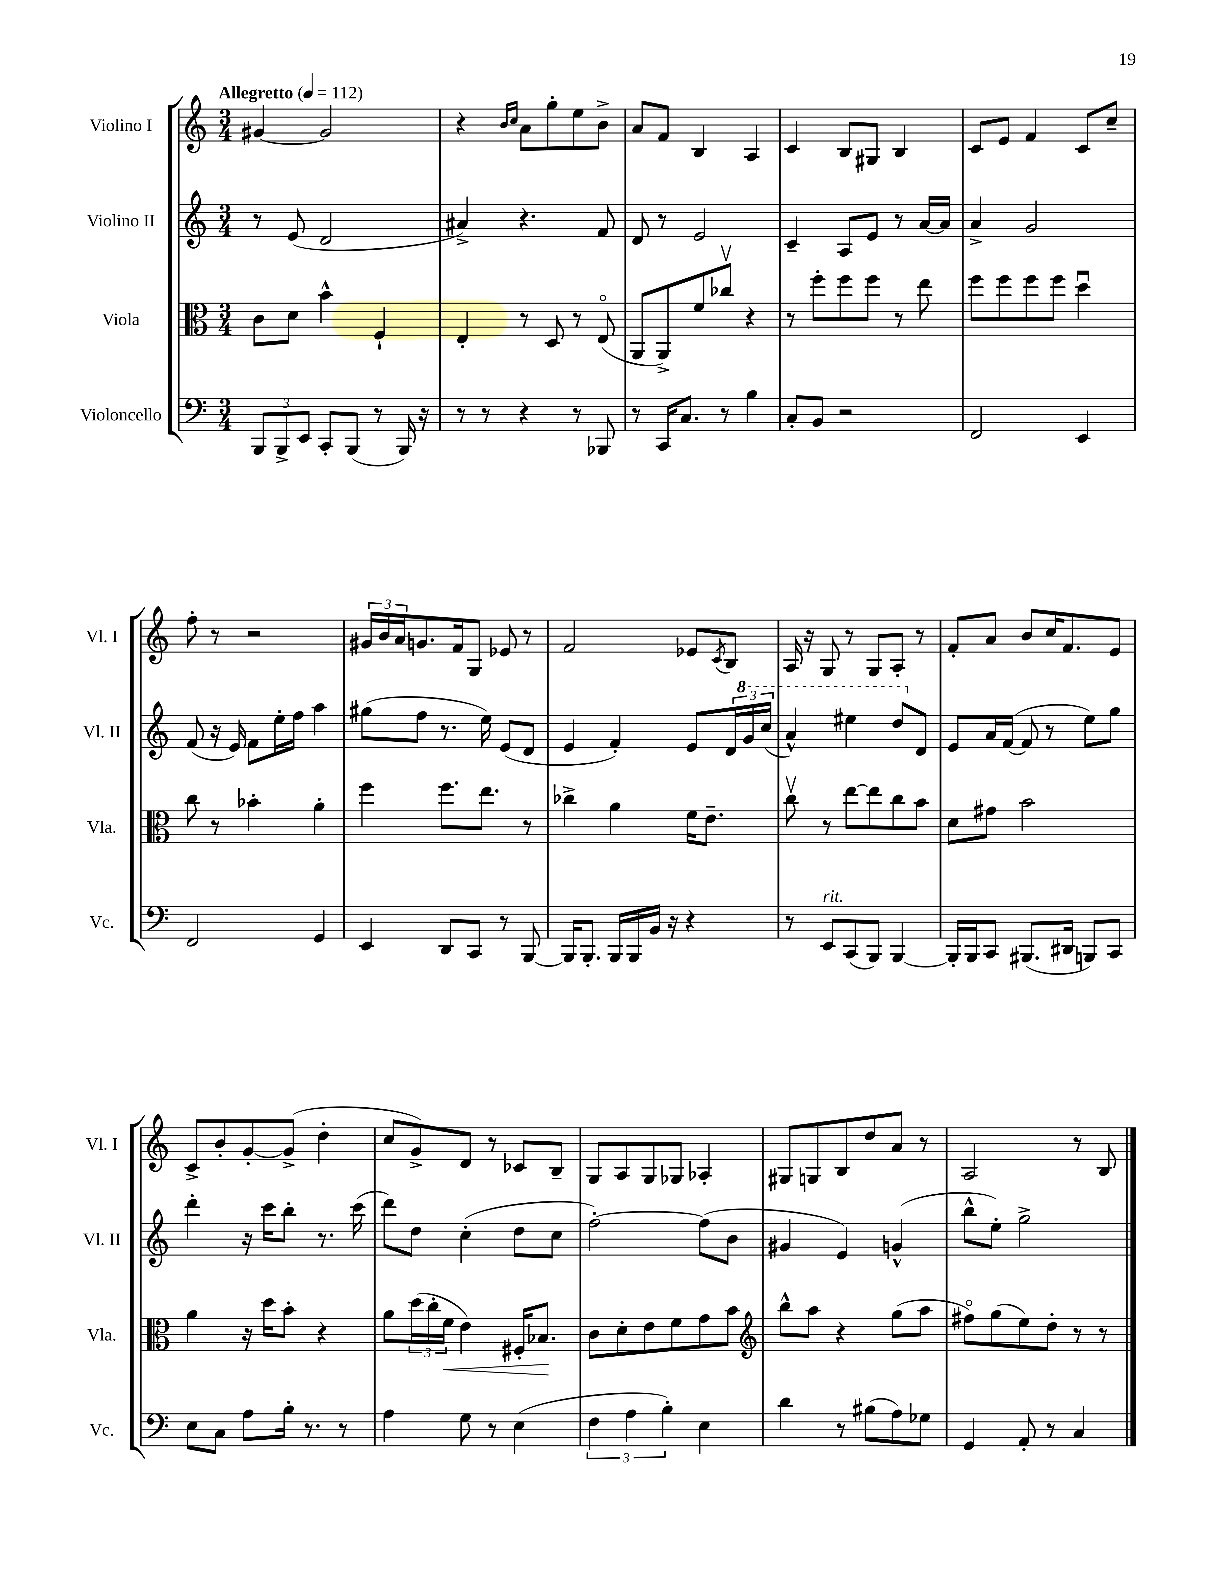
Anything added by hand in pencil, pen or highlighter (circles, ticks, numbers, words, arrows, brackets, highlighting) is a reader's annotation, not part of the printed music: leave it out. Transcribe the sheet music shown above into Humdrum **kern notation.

**kern	**kern	**dynam	**kern	**kern
*part4	*part3	*part3	*part2	*part1
*staff4	*staff3	*staff3	*staff2	*staff1
*I"Violoncello	*I"Viola	*	*I"Violino II	*I"Violino I
*I'Vc.	*I'Vla.	*	*I'Vl. II	*I'Vl. I
*clefF4	*clefC3	*	*clefG2	*clefG2
*k[]	*k[]	*	*k[]	*k[]
*M3/4	*M3/4	*	*M3/4	*M3/4
*MM112	*MM112	*	*MM112	*MM112
=1	=1	=1	=1	=1
!	!	!	!	!LO:TX:a:B:t=Allegretto
12BBB/L	8c\L	.	8r	[4g#X/
12BBB^/	.	.	.	.
.	8d\J	.	(8e/	.
12EE/J	.	.	.	.
8CC'/L	4b^^\	.	2d/	2g#/]
(8BBB/J	.	.	.	.
8r	4F`/	.	.	.
16BBB/)	.	.	.	.
16r	.	.	.	.
=2	=2	=2	=2	=2
8r	4E'/	.	4a#X^/)	4r
8r	.	.	.	.
.	.	.	.	16qqb/LL
.	.	.	.	16qqcc/JJ
4r	8r	.	4.r	8a\L
.	8D/	.	.	8gg'\
8r	8r	.	.	8ee\
8BBB-X/	(8E/	.	8f/	8b^\J
=3	=3	=3	=3	=3
8r	8AA/L	.	8d/	8a/L
16CC/KL	8AA^/)	.	8r	8f/J
8.C/J	.	.	.	.
.	8f/	.	2e/	4B/
8r	8cc-Xv/J	.	.	.
4B\	4r	.	.	4A/
=4	=4	=4	=4	=4
8C'/L	8r	.	4c~/	4c/
8BB/J	8ff'\L	.	.	.
2r	8ff\	.	8A/L	8B/L
.	8ff\J	.	8e/J	8G#X/J
.	8r	.	8r	4B/
.	8ee\	.	[16a/LL	.
.	.	.	16a/JJ]	.
=5	=5	=5	=5	=5
2FF/	8ff\L	.	4a^/	8c/L
.	8ff\	.	.	8e/J
.	8ff\	.	2g/	4f/
.	8ff\J	.	.	.
4EE/	4ddu\	.	.	8c/L
.	.	.	.	8cc~/J
!!LO:LB:g=z
=6	=6	=6	=6	=6
2FF/	8cc\	.	(8f/	8ff'\
.	8r	.	16r	8r
.	.	.	16e/)	.
.	4b-X'\	.	8f\L	2r
.	.	.	16ee'\L	.
.	.	.	16ff\JJ	.
4GG/	4a'\	.	4aa\	.
=7	=7	=7	=7	=7
4EE/	4ff\	.	(8gg#X\L	24g#X/LL
.	.	.	.	24b/
.	.	.	.	24a/J
.	.	.	8ff\J	8.gn/
8DD/L	8.ff\L	.	8.r	.
.	.	.	.	16f/k
8CC/J	.	.	.	8G/J
.	8.ee\J	.	16ee\)	.
8r	.	.	(8e/L	8e-X/
[8BBB/	8r	.	8d/J	8r
=8	=8	=8	=8	=8
16BBB/KL]	4cc-X^\	.	4e/	2f/
8.BBB'/J	.	.	.	.
16BBB/LL	4a\	.	4f'/)	.
16BBB/	.	.	.	.
16BB/JJ	.	.	.	.
16r	.	.	.	.
4r	16f\KL	.	8e/L	8e-X/L
.	8.e~\J	.	.	.
.	.	.	.	8qc/
.	.	.	24d/L	8B/J
*	*	*	*8va	*
.	.	.	24gg/	.
.	.	.	(24ccc/JJ	.
=9	=9	=9	=9	=9
8r	8ccv\	.	4aa^^/)	16A/
.	.	.	.	16r
!LO:TX:a:i:t=rit.	!	!	!	!
8EE/L	8r	.	.	8G/
(8CC/	[8ee\L	.	4eee#X\	8r
8BBB/J)	8ee\]	.	.	8G/L
[4BBB/	8cc\	.	8ddd/L	8A'/J
*	*	*	*X8va	*
.	8b\J	.	8d/J	8r
=10	=10	=10	=10	=10
16BBB'/LL]	8d\L	.	8e/L	8f'/L
16BBB/J	.	.	.	.
8CC/J	8g#X\J	.	16a/L	8a/J
.	.	.	([16f/JJ	.
(8.BBB#X/L	2b\	.	8f/]	8b/L
.	.	.	8r	16cc/K
16DD#X/Jk	.	.	.	8.f/
8BBBn/L)	.	.	8ee\L)	.
8CC/J	.	.	8gg\J	8e/J
!!LO:LB:g=z
=11	=11	=11	=11	=11
8E\L	4a\	.	4ddd'\	8c^/L
8C\J	.	.	.	8b'/
8A\L	16r	.	16r	[8g'/
.	16dd\KL	.	16ccc\KL	.
16B'\Jk	8b'\J	.	8bb'\J	(8g^/J]
8.r	.	.	.	.
.	4r	.	8.r	4dd'\
8r	.	.	.	.
.	.	.	(16ccc\	.
=12	=12	=12	=12	=12
4A\	8a\L	.	8ddd\L)	8cc/L
.	(24dd\L	.	8dd\J	8g^/)
.	24cc'\	.	.	.
!	!	!LO:HP:b	!	!
.	24f\JJ	<	.	.
8G\	4e\)	.	(4cc'\	8d/J
8r	.	.	.	8r
(4E\	16F#X'/KL	.	8dd\L	8c-X/L
.	8.B-X/J	.	.	.
.	.	.	8cc\J	8B~/J
.	.	[	.	.
=13	=13	=13	=13	=13
6F\	8c\L	.	[2ff'\)	8G/L
.	8d'\	.	.	8A/
6A\	.	.	.	.
.	8e\	.	.	8G/
6B'\)	.	.	.	.
.	8f\	.	.	8G-X/J
4E\	8g\	.	(8ff\L]	4A-X'/
.	8b\J	.	8b\J	.
=14	=14	=14	=14	=14
*	*clefG2	*	*	*
4d\	8bb^^\L	.	4g#X/	8G#X/L
.	8aa\J	.	.	8Gn/
8r	4r	.	4e/)	8B/
(8B#X\L	.	.	.	8dd/
8A\)	(8gg\L	.	(4gn^^/	8a/J
8G-X\J	8aa\J	.	.	8r
=15	=15	=15	=15	=15
4GG/	8ff#X\L)	.	8bb^^\L	2A/
.	(8gg\	.	8ee'\J)	.
8AA'/	8ee\)	.	2gg^\	.
8r	8dd'\J	.	.	.
4C/	8r	.	.	8r
.	8r	.	.	8B/
==	==	==	==	==
*-	*-	*-	*-	*-
